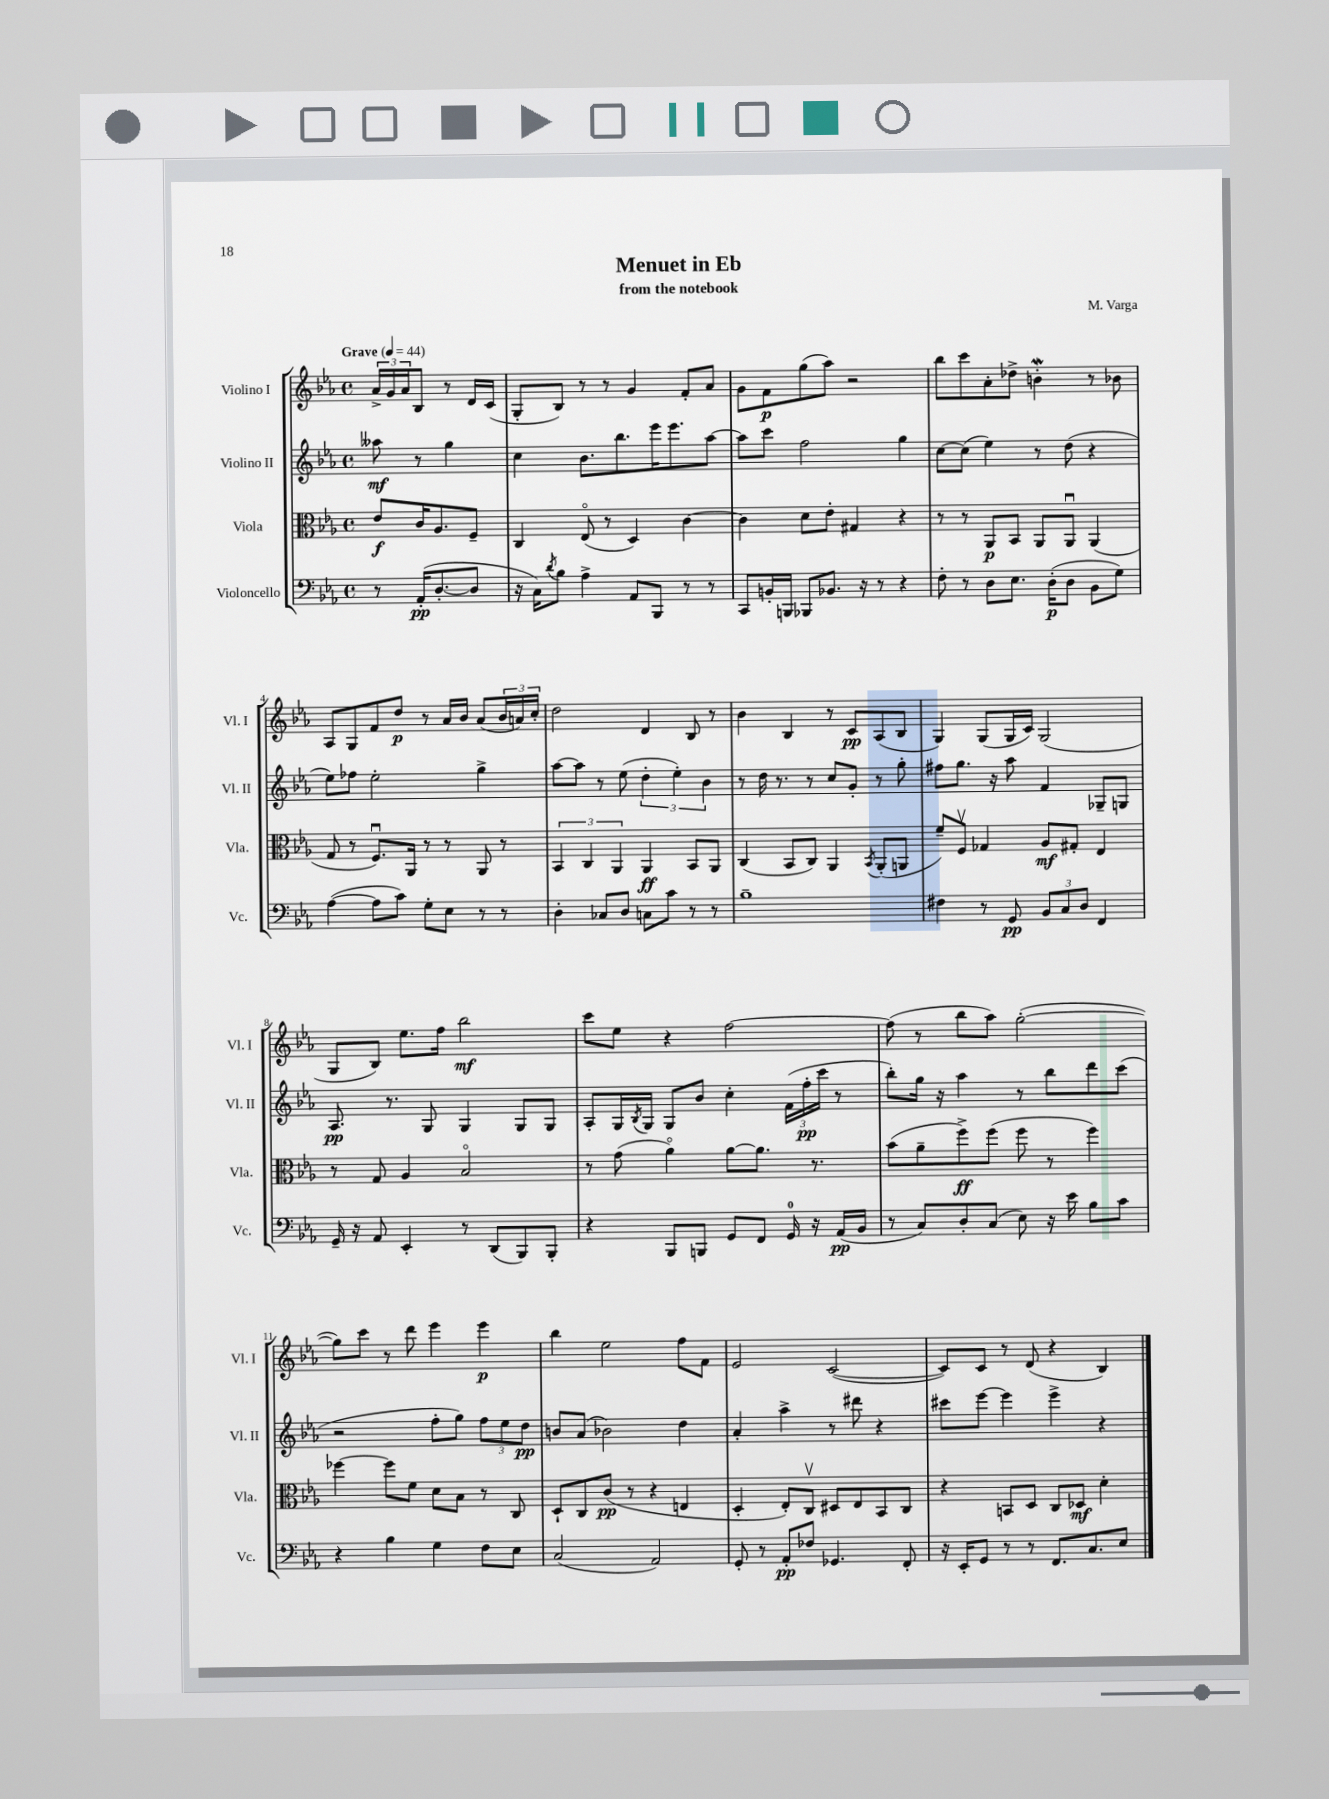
\header { title = "Menuet in Eb" composer = "M. Varga" subtitle = "from the notebook" }
<<
\new StaffGroup <<
\new Staff = "s0" \with { instrumentName = "Violino I" shortInstrumentName = "Vl. I" } {
    \clef treble \key ees \major \defaultTimeSignature \time 4/4 \partial 2 \tempo "Grave" 4 = 44
    \tuplet 3/2 { aes'16-> g'16 aes'16 } bes8 r8 d'16 c'16( |
    g8-. bes8) r8 r8 g'4 f'8-. aes'8 |
    g'8 f'8\p g''8( aes''8) r2 |
    bes''8 c'''8 aes'8-. des''8-> b'4-.\mordent r8 bes'8 |
    aes8 g8 f'8 d''8\p r8 aes'16 bes'16 aes'8( \tuplet 3/2 { bes'16 a'16) c''16-. } |
    d''2 d'4 bes8 r8 |
    bes'4 bes4 r8 c'8\pp aes8( bes8 |
    g4) g8( g16 c'16) g2( |
    g8 bes8) ees''8. f''16 bes''2\mf |
    c'''8 ees''8 r4 f''2~ |
    f''8( r8 bes''8 aes''8) g''2~-.( |
    g''8) c'''8 r8 d'''8 ees'''4 ees'''4\p |
    bes''4 ees''2 f''8 f'8 |
    ees'2 c'2~( |
    c'8) c'8 r8 d'8( r4 bes4) \bar "|." |
}
\new Staff = "s1" \with { instrumentName = "Violino II" shortInstrumentName = "Vl. II" } {
    \clef treble \key ees \major \defaultTimeSignature \time 4/4 \partial 2
    aeses''8\mf r8 g''4 |
    c''4 bes'8. bes''8. ees'''16 ees'''8. aes''8~ |
    aes''8 c'''8 f''2 g''4 |
    c''8~ c''8( ees''4) r8 d''8( r4 |
    ees''8) fes''8 ees''2-. g''4-> |
    aes''8~ aes''8 r8 ees''8( \tuplet 3/2 { d''4-. ees''4-.) bes'4 } |
    r8 d''16 r8. r8 c''8 g'8-. r8 g''8-. |
    fis''8 g''8. r16 aes''8 f'4 ges8-- g8 |
    aes8.\pp r8. g8 g4 g8 g8 |
    aes8-. g16 \acciaccatura { bes8 } g16 g8 bes'8 c''4-. \tuplet 3/2 { f'16( f''16-.\pp c'''16 } r8 |
    bes''8-.) g''16 r16 aes''4 r8 bes''8 d'''8 c'''8( |
    r2 f''8-. g''8) \tuplet 3/2 { f''8 ees''8 d''8\pp } |
    b'8 aes'8( bes'2) d''4 |
    aes'4-. aes''4-> r8 dis'''8 r4 |
    cis'''8 ees'''8~ ees'''4 ees'''4-> r4 \bar "|." |
}
\new Staff = "s2" \with { instrumentName = "Viola" shortInstrumentName = "Vla." } {
    \clef alto \key ees \major \defaultTimeSignature \time 4/4 \partial 2
    ees'8\f c'16 aes8. f8-- |
    c4 ees8\flageolet( r8 d4) c'4~ |
    c'4 d'8 ees'8-. gis4 r4 |
    r8 r8 aes,8\p bes,8 aes,8 aes,8\downbow aes,4( |
    g8 r8 f8.\downbow) aes,16 r8 r8 aes,8 r8 |
    \tuplet 3/2 { bes,4 c4 aes,4 } aes,4\ff bes,8 aes,8 |
    c4( bes,8 c8) aes,4 \acciaccatura { bes,8 } aes,8-.( a,8 |
    f'8--) f8\upbow ges4 aes8\mf gis8-. ees4 |
    r8 g8 aes4 bes2\flageolet |
    r8 g'8( aes'4\flageolet) aes'8~ aes'8. r8. |
    bes'8( aes'8-- f''8->\ff) f''8( f''8 r8 f''4) |
    fes''4~ fes''8 f'8 d'8 bes8 r8 c8 |
    d8-! c8 c'8\pp( r8 r4 e4 |
    d4-. ees8-.) c8\upbow dis8 ees8 bes,8 c8 |
    r4 b,8 d8 c8 des8\mf d'4-. \bar "|." |
}
\new Staff = "s3" \with { instrumentName = "Violoncello" shortInstrumentName = "Vc." } {
    \clef bass \key ees \major \defaultTimeSignature \time 4/4 \partial 2
    r8 aes,16-.\pp( d8.~-. d8 |
    r16 c16) \acciaccatura { d'8 } bes8 aes4-> aes,8 bes,,8 r8 r8 |
    c,8 b,16-. b,,16 bes,,8 bes,8. r16 r8 r4 |
    f8-. r8 d8 ees8. d16-.\p( d8 bes,8 g8) |
    aes4~( aes8 c'8) g8-. ees8 r8 r8 |
    d4-. ces8 d8 c8 c'8 r8 r8 |
    bes1-- |
    fis4 r8 g,8\pp \tuplet 3/2 { bes,8 c8 d8 } f,4 |
    g,16-- r16 aes,8 ees,4-. r8 d,8( bes,,8) bes,,8-. |
    r4 bes,,8 b,,8 g,8 f,8 g,16-0 r16 aes,16\pp( bes,16 |
    r8 c8) d8-. c8( ees8) r16 ees'16 bes8 c'8 |
    r4 bes4 g4 f8 ees8 |
    c2( aes,2) |
    g,8-. r8 aes,8-.\pp fes8 ges,4. f,8-. |
    r16 ees,16-. g,8 r8 r8 f,8. c8. ees8 \bar "|." |
}
>>
>>
